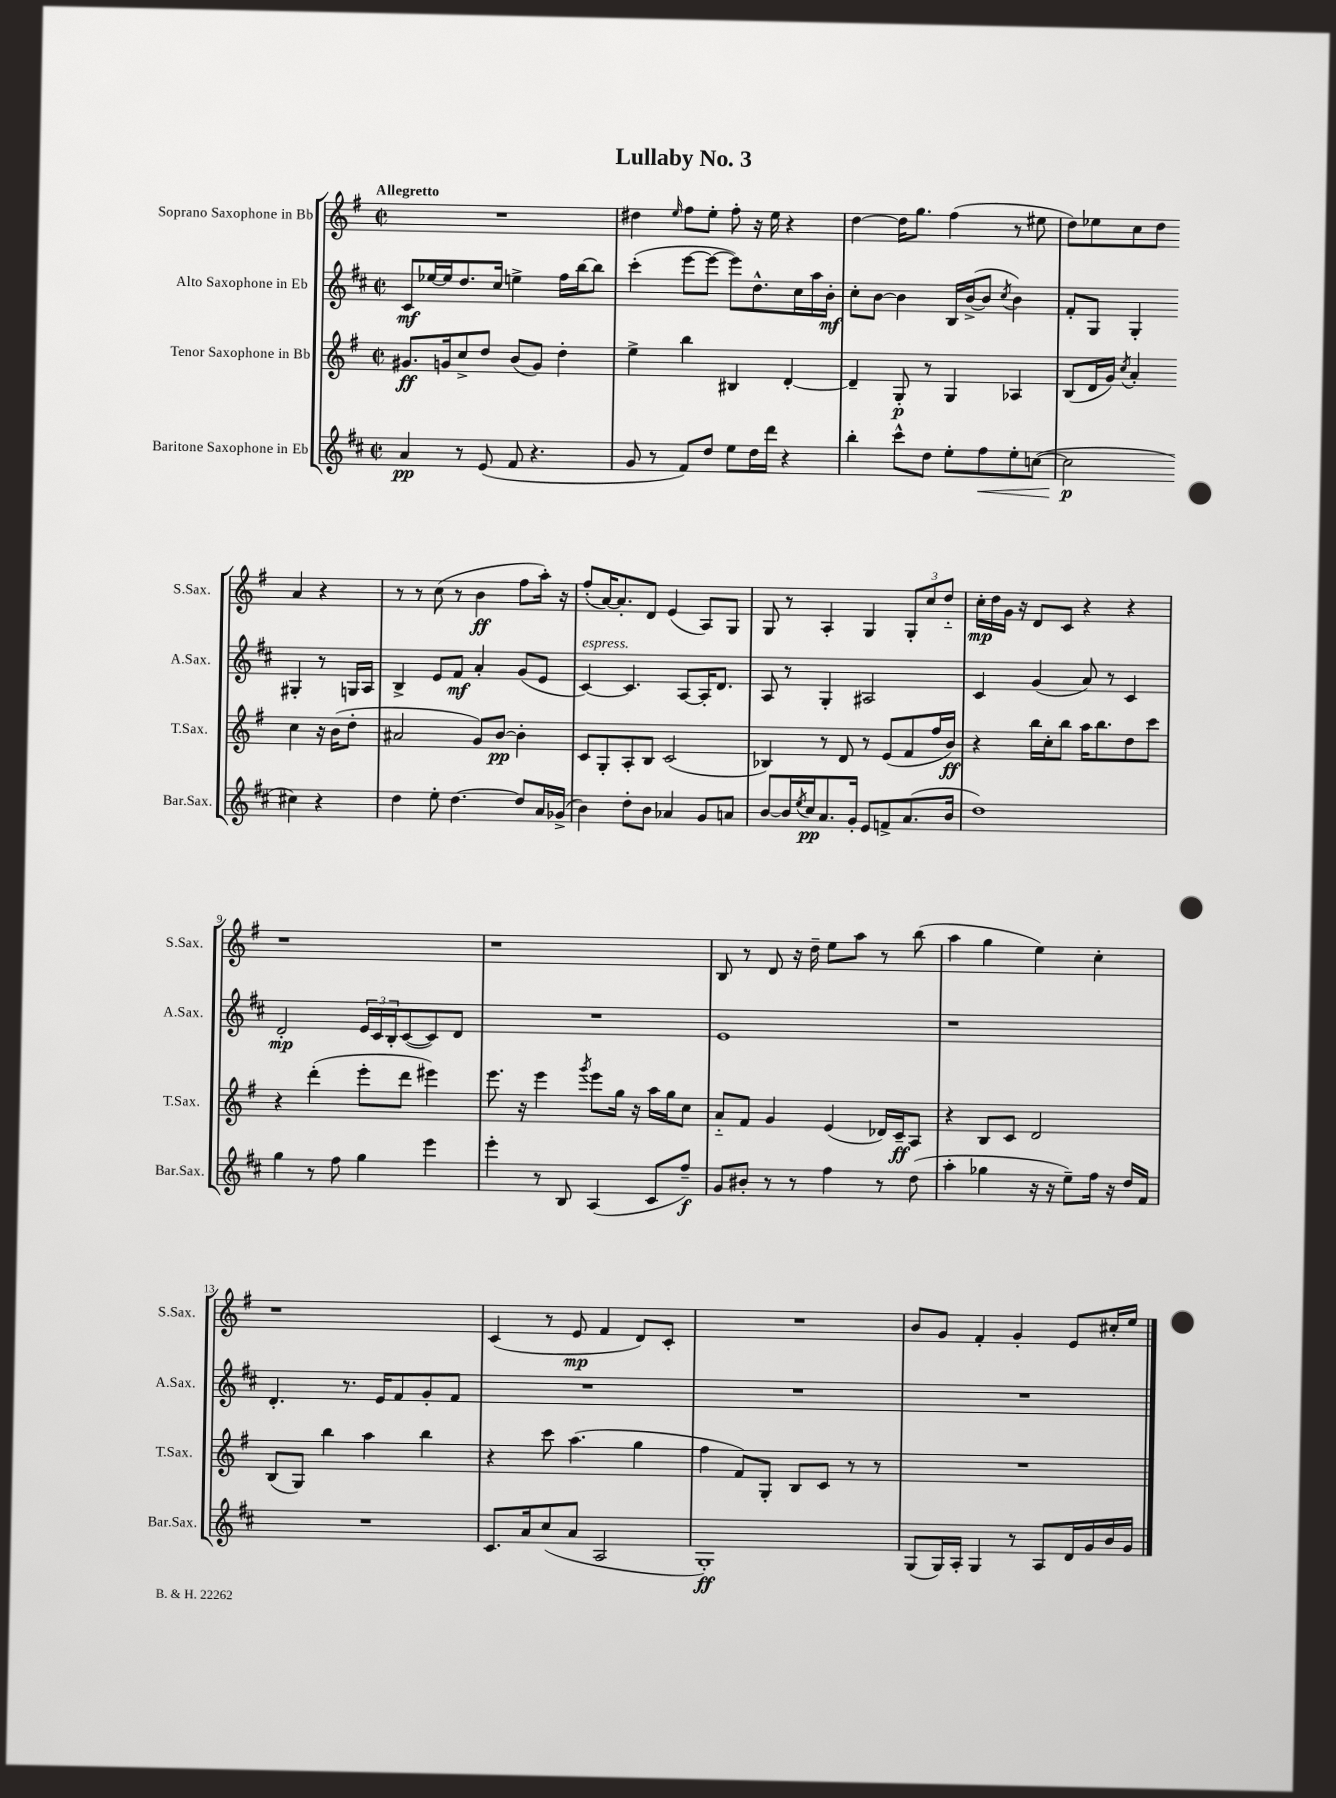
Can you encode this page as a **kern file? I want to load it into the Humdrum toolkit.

**kern	**kern	**kern	**kern
*staff4	*staff3	*staff2	*staff1
*clefG2	*clefG2	*clefG2	*clefG2
*k[f#c#]	*k[f#]	*k[f#c#]	*k[f#]
*M2/2	*M2/2	*M2/2	*M2/2
*met(c|)	*met(c|)	*met(c|)	*met(c|)
4a/	8.g#/L	8c#/L	1r
.	.	[16ee-/L	.
.	16g/k	16ee-/]J	.
8r	8cc^/	8.dd/	.
(8e/	8dd/J	.	.
.	.	16cc#/Jk	.
8f#/	(8b/L	4ee^\	.
4.r	8g/J)	.	.
.	4dd'\	16ff#\LL	.
.	.	[16bb\J	.
.	.	8bb\]J	.
=	=	=	=
8g/	4ee^\	(4ccc#'\	4dd#\
8r	.	.	.
.	.	.	16qqee/
8f#/L)	4bb\	[8eee\L	8ff#\L
8dd/J	.	8eee\_J	8ee'\J
8ee\L	4B#/	8eee\]L)	8ff#'\
16dd\L	.	8.dd^^\	16r
16ddd\JJ	.	.	16ee\
4r	[4d'/	.	4r
.	.	16cc#\L	.
.	.	16aa\	.
.	.	16b'\JJ	.
=	=	=	=
4bb'\	4d~/]	8cc#'\L	[4dd\
.	.	[8b\J	.
8ccc#^^\L	8G'/	4b\]	16dd\]LK
.	.	.	8.gg\J
8dd\J	8r	.	.
8ee'\L	4G/	16B/LL	(4ff#\
.	.	([16b^/J	.
8ff#\	.	8b/]J	.
.	.	8qcc#/	.
8ee'\	4A-/	4b\)	8r
([8cc\J	.	.	8ee#\
=	=	=	=
2cc\]	(8B/L	8f#'/L	8dd\L)
.	16d/L	8G/J	8ee-\
.	16g/JJ)	.	.
.	8qcc/	.	.
.	4a'/	4G'/	8cc\
.	.	.	8dd\J
4cc#\)	4cc\	4G#'/	4a/
4r	16r	8r	4r
.	(16b\LK	.	.
.	8dd'\J	16G/LL	.
.	.	16A/JJ	.
=	=	=	=
4dd\	2a#/	4B^/	8r
.	.	.	8r
8ee'\	.	8e/L	(8cc\
[4.dd\	.	8f#/J	8r
.	8g/L)	4a'/	4b\
.	[8b/J	.	.
8dd/]L	4b'\]	(8g/L	8ff#\L
16a/L	.	8e/J	16aa'\Jk)
(16g-^/JJ	.	.	16r
=	=	=	=
4b\)	8c/L	[4c#/)	(8ff#'/L
.	8G'/	.	[16a/K)
.	.	.	8.a'/]
8dd'\L	8A'/	4.c#/]	.
8b\J	8B/J	.	8d/J
4a-/	(2c/	.	(4e/
.	.	[8A/L	.
8g/L	.	16A'/]K	8A/L)
.	.	8.d/J	.
8a/J	.	.	8G/J
=	=	=	=
[8b/L	4B-/)	8A/	8G/
16b/]L	.	8r	8r
8qee/	.	.	.
16cc#/J	.	.	.
8.a/	8r	4G'/	4A'/
.	8d/	.	.
16g'/Jk	.	.	.
8e/L	8r	2A#/	4G/
8f^/	(8e/L	.	.
(8.a/	8f#/	.	12G'/L
.	.	.	12cc/
.	16ff#/L	.	.
.	.	.	12dd'~/J
16b/Jk	16b/JJ)	.	.
=	=	=	=
1dd)	4r	4c#/	16cc'\LL
.	.	.	16dd\
.	.	.	16g\JJ
.	.	.	16r
.	16bb\LL	(4g/	8d/L
.	16cc'\J	.	.
.	8bb\J	.	8c/J
.	16aa\LK	8a/)	4r
.	8.bb\	.	.
.	.	8r	.
.	8dd\	4c#/	4r
.	8ccc\J	.	.
=	=	=	=
4gg\	4r	2d'/	1r
8r	(4ddd'\	.	.
8ff#\	.	.	.
4gg\	8eee'\L	24e/LL	.
.	.	24c#/	.
.	.	24B'/J	.
.	8ddd\J	([8c#/	.
4eee\	4eee#\)	8c#/])	.
.	.	8d/J	.
=	=	=	=
4eee'\	8.eee\	1r	1r
.	16r	.	.
8r	4eee\	.	.
8B/	.	.	.
.	8qggg/	.	.
(4A/	8eee\L	.	.
.	16gg\Jk	.	.
.	16r	.	.
8c#/L	16aa\LL	.	.
.	16gg\J	.	.
8ff#~/J)	8cc\J	.	.
=	=	=	=
8g/L	8a'~/L	1e	8B/
8b#'/J	8f#/J	.	8r
8r	4g/	.	8d/
8r	.	.	16r
.	.	.	16dd~\
4ff#\	(4e/	.	8ee\L
.	.	.	8aa\J
8r	16d-/LL)	.	8r
.	16c~/J	.	.
(8dd\	8A/J	.	(8bb\
=	=	=	=
4aa'\	4r	1r	4aa\
4gg-\	8B/L	.	4gg\
.	8c/J	.	.
16r	2d/	.	4ee\)
16r	.	.	.
8ee~\L)	.	.	.
16ff#\Jk	.	.	4cc'\
16r	.	.	.
16dd/LL	.	.	.
16f#/JJ	.	.	.
=	=	=	=
1r	(8B/L	4.d'/	1r
.	8G/J)	.	.
.	4bb\	.	.
.	.	8.r	.
.	4aa\	.	.
.	.	16e/LK	.
.	.	8f#/	.
.	4bb\	8g'/	.
.	.	8f#/J	.
=	=	=	=
8.c#/L	4r	1r	(4c/
16a/k	.	.	.
(8cc#/	8ccc\	.	8r
8a/J	(4.aa\	.	8e/
2A/	.	.	4f#/
.	4gg\	.	8d/L)
.	.	.	8c'/J
=	=	=	=
1G')	4ff#\	1r	1r
.	8f#/L)	.	.
.	8G'/J	.	.
.	8B/L	.	.
.	8c/J	.	.
.	8r	.	.
.	8r	.	.
=	=	=	=
(8G/L	1r	1r	8b/L
16G/L)	.	.	8g/J
16A'/JJ	.	.	.
4G/	.	.	4f#'/
8r	.	.	4g'/
8A/L	.	.	.
16d/L	.	.	8e/L
16g/	.	.	.
16b/	.	.	16cc#'/L
16g/JJ	.	.	16ee/JJ
==	==	==	==
*-	*-	*-	*-
